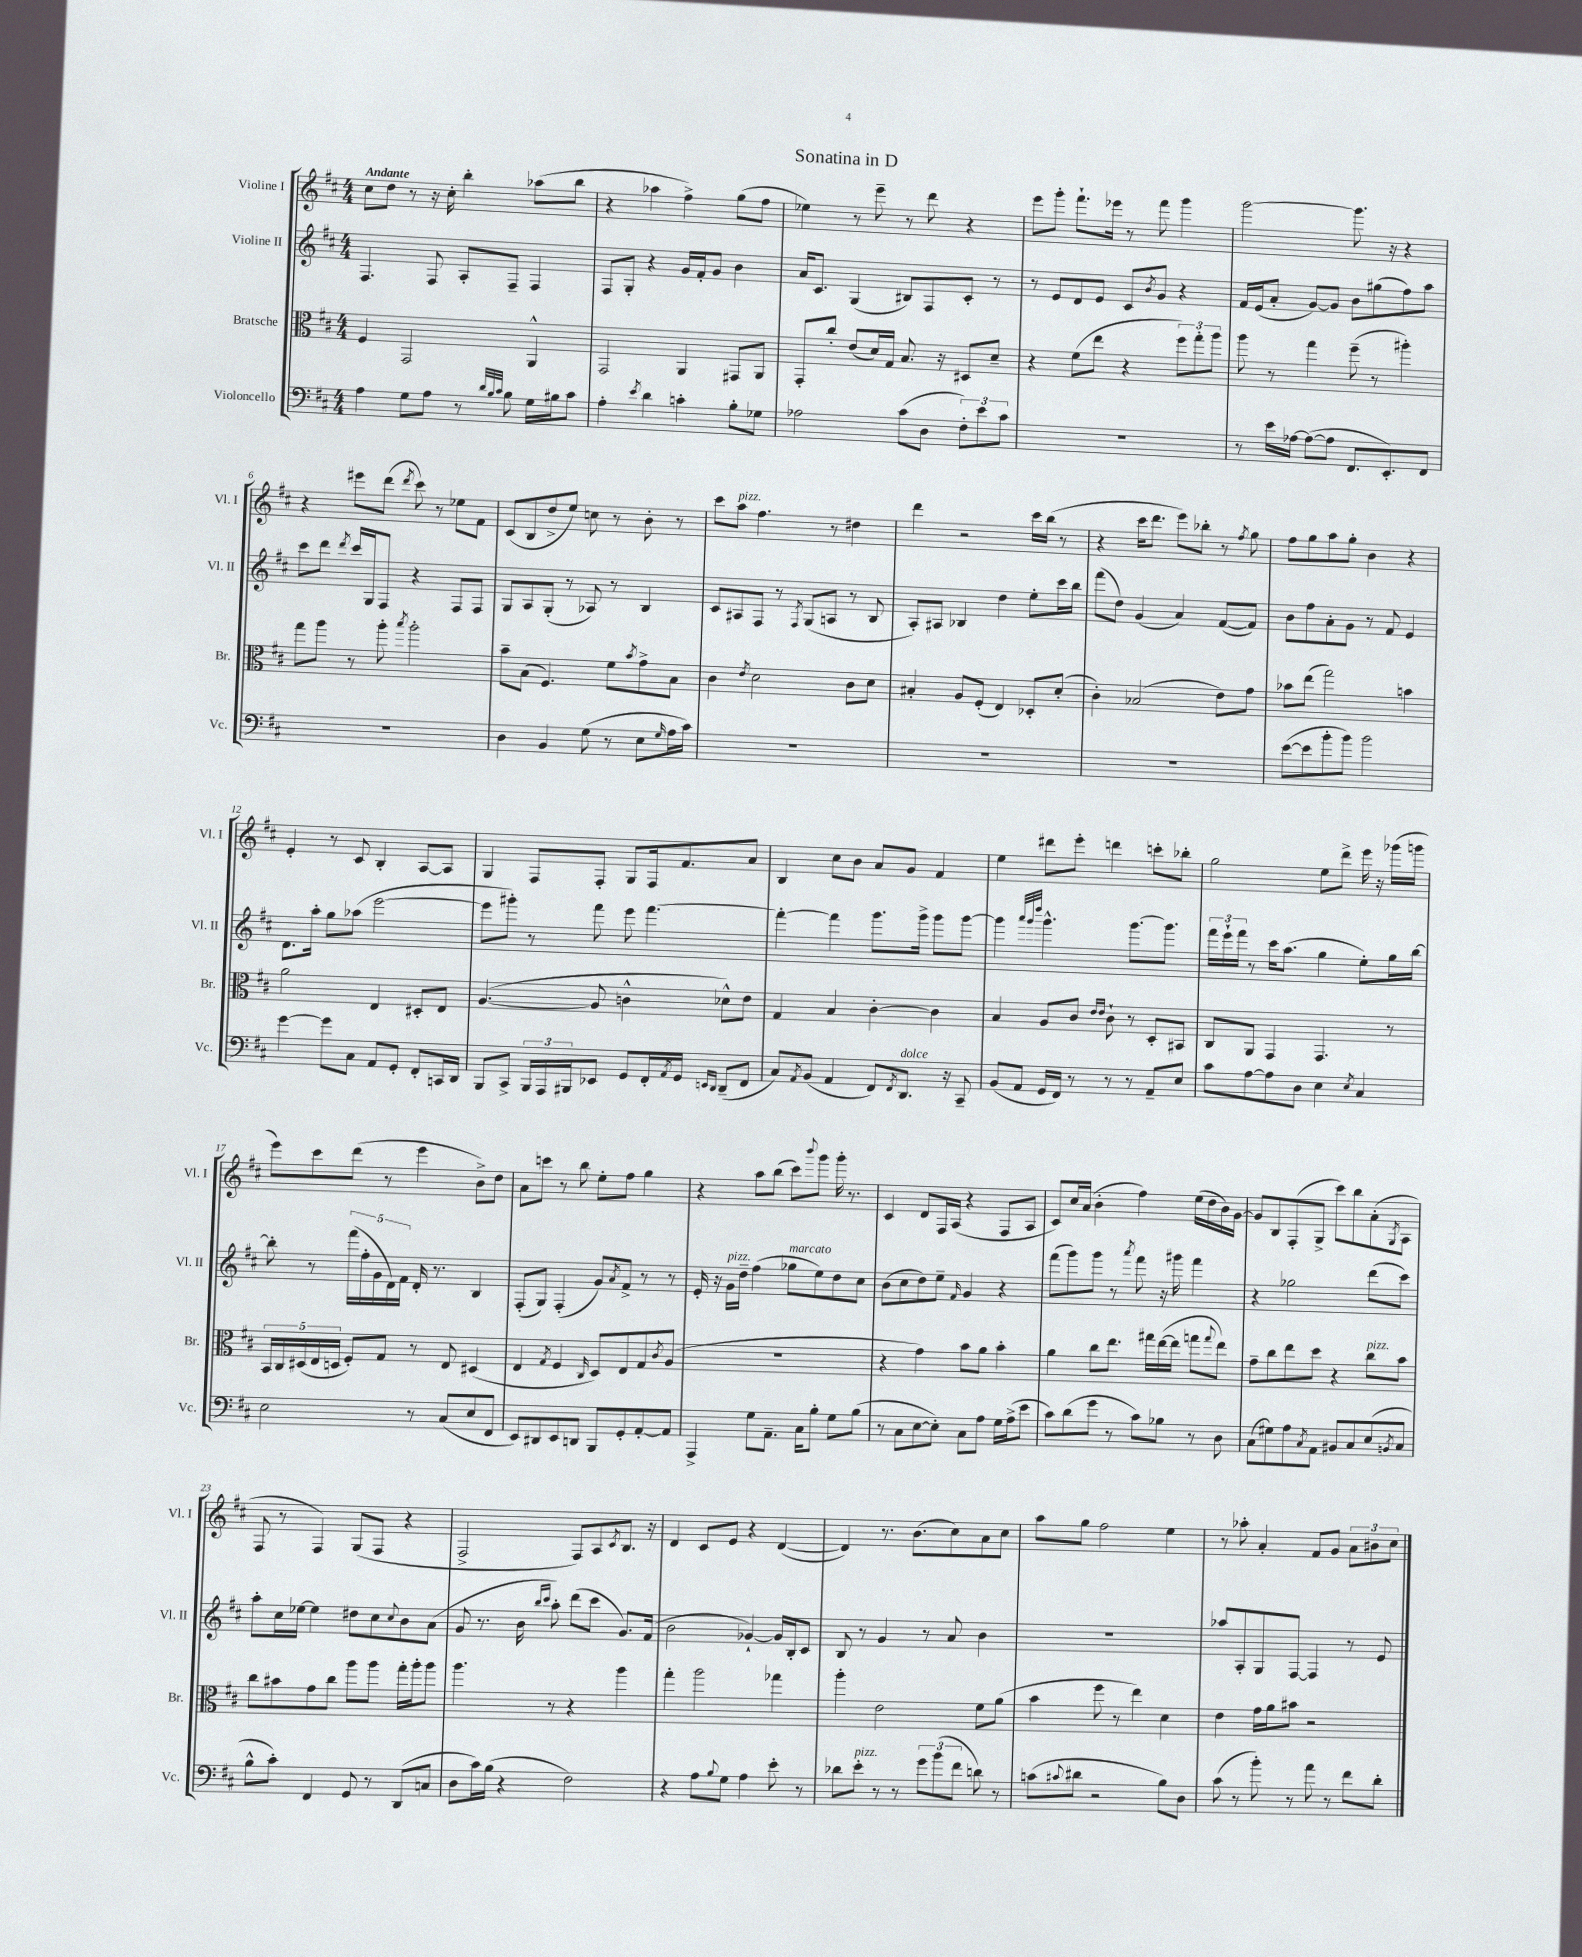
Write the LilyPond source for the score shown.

\header { title = "Sonatina in D" }
<<
\new StaffGroup <<
\new Staff = "s0" \with { instrumentName = "Violine I" shortInstrumentName = "Vl. I" } {
    \clef treble \key d \major \numericTimeSignature \time 4/4 \tempo "Andante"
    cis''8 d''8 r8 r16 cis''16-. b''4-. aes''8( b''8 |
    r4 aes''4 fis''4->) g''8( fis''8 |
    ees''4) r8 e'''8-- r8 d'''8 r4 |
    e'''8 g'''8-. fis'''8.-! ees'''16 r8 fis'''8 g'''4 |
    g'''2~ g'''8. r16 r4 |
    r4 eis'''8 d'''8( \acciaccatura { d'''8 } cis'''8) r8 ees''8 fis'8 |
    cis'8( b8 d''8-> e''8) c''8 r8 b'8-. r8 |
    cis'''8 a''8^\markup { \italic "pizz." } fis''4. r8 dis''4 |
    d'''4 r2 cis'''16 b''16( r8 |
    r4 cis'''16 d'''8. e'''8) bes''8-. r8 \acciaccatura { fis''8 } g''8 |
    fis''8 g''8 a''8 g''8-. b'4 r4 |
    e'4-. r8 cis'8 b4-. a8~ a8 |
    g4 fis8 fis8-. g8 fis16 fis'8. a'8 |
    b4 cis''8 b'8 a'8 g'8 fis'4 |
    e''4 dis'''8 e'''8-. d'''4 c'''8-. bes''8-. |
    g''2 e''8 d'''8-> e'''16 r16 ges'''16( g'''16 |
    e'''8) cis'''8 d'''8( r8 e'''4 b'8->) d''8 |
    a'8 c'''8 r8 b''8 e''8-. fis''8 g''4 |
    r4 a''8 b''8( cis'''8) \appoggiatura { b'''8 } g'''8 g'''16-. r8. |
    cis'4 d'8 fis16 a16( r4 fis8 a8 |
    cis'8) cis''16 a'16( b'4-. fis''4) e''16( d''16 b'16) g'16~ |
    g'8 b8 fis8-.( g8-> cis'''8) b''8 a'8-.( \acciaccatura { g8 } a8 |
    fis8 r8 fis4) g8( fis8 r4 |
    fis2-> fis8) a8 \acciaccatura { cis'8 } b8. r16 |
    d'4 cis'8 e'8 r4 d'4~( |
    d'4) r8. b'8.( cis''8) a'8 cis''8 |
    a''8 g''8 fis''2 e''4 |
    r8 aes''8-. a'4-. fis'8 g'8 \tuplet 3/2 { a'8 bis'8 cis''8 } \bar "|." |
}
\new Staff = "s1" \with { instrumentName = "Violine II" shortInstrumentName = "Vl. II" } {
    \clef treble \key d \major \numericTimeSignature \time 4/4
    fis4. fis8 a8-. fis8-- fis4 |
    fis8 g8-. r4 g'16 fis'16-. g'8 b'4 |
    a'16 cis'8. g4( bis8) fis8 cis'8-. r8 |
    r8 e'8 d'8 e'8 cis'8 \acciaccatura { b'8 } g'8 r4 |
    fis'16 e'16( a'8-. g'8~) g'8 b'8 gis''8( fis''8) a''8 |
    cis'''8 d'''8 \acciaccatura { d'''8 } cis'''16 g16 fis8 r4 fis8 fis8 |
    g8 a8 g8-.( r8 aes8) r8 b4 |
    cis'8 ais8 fis8 r8 \acciaccatura { fis8 } g8( a8 r8 b8 |
    a8-.) ais8 bes4 d''4 e''8-. cis'''16 b''16 |
    fis'''8( d''8) g'4( a'4) fis'8~( fis'8) |
    b'8 fis''8 a'8-. g'8 r8 fis'8 e'4 |
    d'8. a''16-. g''8 aes''8( e'''2~ |
    e'''8 gis'''8-.) r8 fis'''8 e'''8 fis'''4.~ |
    fis'''4~-. fis'''4 g'''8. g'''16-> g'''8 g'''8~ |
    g'''4 \grace { a'''32 g'''32 d''''32 } g'''4.-^ g'''8.~ g'''8. |
    \tuplet 3/2 { fis'''16 e'''16-! fis'''16 } r8 cis'''16 a''8.( g''4 e''8-.) g''16 b''16~ |
    b''8-. r8 \tuplet 5/4 { fis'''16( fis''16-. g'16 d'16) fis'16 } d'16-. r8. b4 |
    fis8-.( g8) fis4-.( g'8) \acciaccatura { a'8 } fis'8-> r8 r8 |
    e'16-. r16 g'16^\markup { \italic "pizz." } d''16-- fis''4( ges''8^\markup { \italic "marcato" } e''8) d''8 cis''8 |
    b'8( cis''8 d''8) e''8-- \grace { fis'16 } g'4 r4 |
    fis'''8( g'''8) g'''8 r8 \acciaccatura { a'''8 } fis'''8 r16 gis'''16 fis'''4 |
    r4 ges''2 d'''8( cis'''8) |
    a''8-. cis''16 ees''16~ ees''4 dis''8 cis''8 \appoggiatura { cis''8 } b'8 a'8( |
    g'8 r8. b'16 \grace { b''16 cis'''16 } a''8-.) d'''8( cis'''8 g'8.) fis'16( |
    b'2 ges'4~-!) ges'16 b16-. cis'8 |
    b8 r8 g'4 r8 a'8 b'4 |
    R1 |
    aes''8 a8-. g8 fis8~ fis4 r8 e'8 \bar "|." |
}
\new Staff = "s2" \with { instrumentName = "Bratsche" shortInstrumentName = "Br." } {
    \clef alto \key d \major \numericTimeSignature \time 4/4
    fis4 g,2 a,4-^ |
    g,2 a,4 gis,8 a,8 |
    g,8-. cis''8-. e'8( d'16) g16 b8. r16 dis8 d'8-- |
    r4 fis'8( e''8 r4 \tuplet 3/2 { fis''8) g''8-. a''8 } |
    a''8 r8 g''4 fis''8--( r8 ais''4-.) |
    g''8 a''8 r8 a''8-. \acciaccatura { b''8 } a''2-. |
    b'8-- b8( fis4.) fis'8 \acciaccatura { b'8 } g'8-> b8 |
    cis'4 \acciaccatura { e'8 } d'2 cis'8 d'8 |
    bis4-. a8 fis8-.( e4) des8-. d'8-.( |
    cis'4-.) bes2( e'8) g'8 |
    bes'8 e''8( g''2) b'4 |
    a'2 e4 dis8-. e8 |
    a4.~( a8 c'4-^ des'8-^) e'8 |
    g4 b4 cis'4~-. cis'4 |
    b4 a8 cis'8 \grace { e'16 e'16 } cis'8-! r8 d8-. bis,8 |
    cis8 a,8 g,4 g,4. r8 |
    \tuplet 5/4 { b,16 cis16 dis16( e16 d16 } fis8-.) g8 r8 e8 dis4( |
    e4 \acciaccatura { g8 } fis4 \grace { cis16 } d8) e8 g8 \acciaccatura { cis'8 } a8( |
    R1 |
    r4 g'4) b'8 a'8 b'4-. |
    a'4 cis''8 e''8. gis''16 e''16~( e''16 g''8 \appoggiatura { g''8 } e''8) |
    g'8-- cis''8 e''8 d''8 r4 cis''8^\markup { \italic "pizz." } b'8 |
    cis''8 bis'8 g'8 cis''8 a''8 a''8 g''16-. a''16-. a''8 |
    a''4. r8 r4 a''4 |
    g''4-. a''2 ges''4 |
    a''4-. e'2 fis'8 a'8( |
    b'4 fis''8 r8 e''4) d'4 |
    e'4 g'16 a'16 bis'8 r2 \bar "|." |
}
\new Staff = "s3" \with { instrumentName = "Violoncello" shortInstrumentName = "Vc." } {
    \clef bass \key d \major \numericTimeSignature \time 4/4
    a4 g8 a8 r8 \grace { d'32 b32 cis'32 } b8 g16 bis16 cis'8 |
    a4-. \acciaccatura { e'8 } d'4 c'4-. b8-. ges8 |
    aes2 cis'8( d8 \tuplet 3/2 { fis8-.) e'8 cis'8 } |
    R1 |
    r8 e'16 aes16~ aes8~( aes8 fis,8. e,8.-.) fis,8 |
    R1 |
    d4 b,4 g8( r8 e8 \grace { g16 } a16 cis'16) |
    R1 |
    R1 |
    R1 |
    e'8~( e'8 b'8-. b'8) b'2 |
    g'4~ g'8 cis8 a,8 g,8-. fis,8-. c,16 d,16 |
    b,,8 cis,8-> \tuplet 3/2 { b,,16 a,,16 bis,,16 } ees,8 g,8 fis,16-. \acciaccatura { a,8 } g,16 \grace { e,16 d,16 } d,8--( fis,8 |
    cis8) \acciaccatura { a,8 } b,8( a,4 fis,8) \acciaccatura { fis,8 } d,8.^\markup { \italic "dolce" } r16 cis,8-- |
    b,8( a,8 g,16 fis,16) r8 r8 r8 a,8-- e8 |
    cis'8 a8~ a8 d8 e4 \acciaccatura { e8 } cis4 |
    e2 r8 cis8( e8 fis,8 |
    e,8) dis,8 e,8 d,8 b,,8 g,8-. a,8~-. a,8 |
    a,,4-> g8 a,8.-- cis16 b8-. g8 b8( |
    r8 cis8 e8~ e8-.) cis8 a8 g16 a16->( e'8 |
    cis'8) d'8( g'8 r8 cis'8) bes8 r8 d8 |
    cis8( gis8) a8 \acciaccatura { cis8 } a,8 bis,8 cis8 e8( \acciaccatura { b,8 } cis8 |
    b8-^ cis'8-.) fis,4 g,8 r8 d,8( c8 |
    d8 cis'16) b16( r4 fis2) |
    r4 a8 \appoggiatura { b8 } g8 a4 e'8-. r8 |
    des'8 e'8-.^\markup { \italic "pizz." } r8 r8 \tuplet 3/2 { g'8 b'8( fis'8 } d'8) r8 |
    c'8( \appoggiatura { cis'8 } dis'8 r2 b8) d8 |
    cis'8( r8 b'8-.) r8 a'8 r8 fis'8 d'8-. \bar "|." |
}
>>
>>
